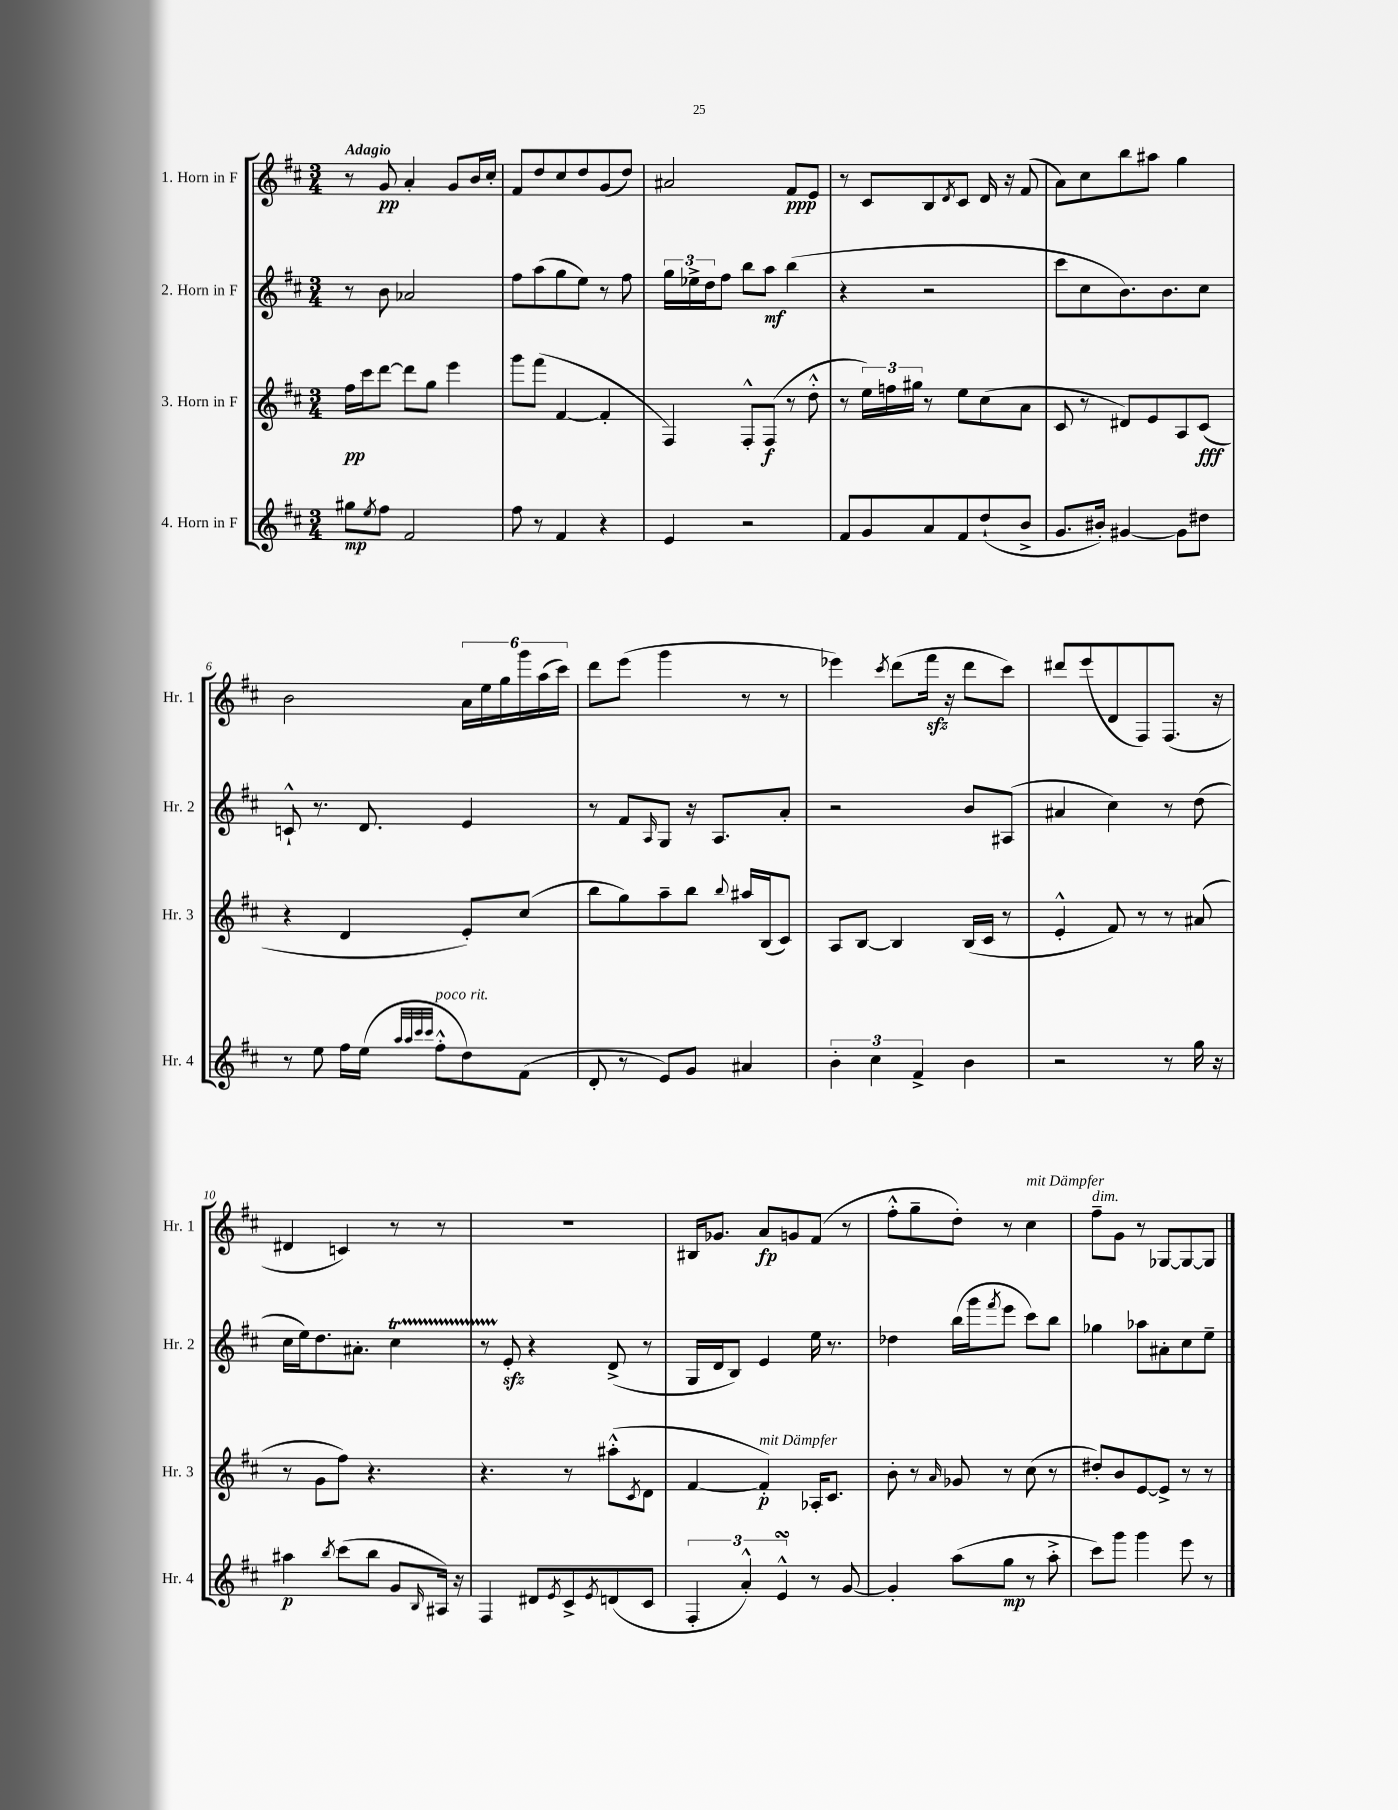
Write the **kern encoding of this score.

**kern	**dynam	**kern	**dynam	**kern	**dynam	**kern	**dynam
*part4	*part4	*part3	*part3	*part2	*part2	*part1	*part1
*staff4	*staff4	*staff3	*staff3	*staff2	*staff2	*staff1	*staff1
*I"4. Horn in F	*	*I"3. Horn in F	*	*I"2. Horn in F	*	*I"1. Horn in F	*
*I'Hr. 4	*	*I'Hr. 3	*	*I'Hr. 2	*	*I'Hr. 1	*
*clefG2	*	*clefG2	*	*clefG2	*	*clefG2	*
*k[f#c#]	*	*k[f#c#]	*	*k[f#c#]	*	*k[f#c#]	*
*M3/4	*	*M3/4	*	*M3/4	*	*M3/4	*
=1	=1	=1	=1	=1	=1	=1	=1
!	!	!	!	!	!	!LO:TX:a:B:t=Adagio	!
8gg#X\L	mp	16ff#\LL	pp	8r	.	8r	.
.	.	16ccc#\J	.	.	.	.	.
8qee/	.	.	.	.	.	.	.
8ff#\J	.	[8ddd\J	.	8b\	.	8g/	pp
2f#/	.	8ddd\L]	.	2a-X/	.	4a'/	.
.	.	8gg\J	.	.	.	.	.
.	.	4eee\	.	.	.	8g/L	.
.	.	.	.	.	.	16b/L	.
.	.	.	.	.	.	16cc#'/JJ	.
=2	=2	=2	=2	=2	=2	=2	=2
8ff#\	.	8ggg\L	.	8ff#\L	.	8f#/L	.
8r	.	(8fff#\J	.	(8aa\	.	8dd/	.
4f#/	.	[4f#/	.	8gg\	.	8cc#/	.
.	.	.	.	8ee\J)	.	8dd/	.
4r	.	4f#'/]	.	8r	.	(8g/	.
.	.	.	.	8ff#\	.	8dd/J)	.
=3	=3	=3	=3	=3	=3	=3	=3
4e/	.	4F#/)	.	24gg\LL	.	2a#X/	.
.	.	.	.	24ee-X^\	.	.	.
.	.	.	.	24dd\J	.	.	.
.	.	.	.	8ff#\J	.	.	.
2r	.	8F#'^^/L	.	8bb\L	.	.	.
.	.	(8F#/J	f	8aa\J	mf	.	.
.	.	8r	.	(4bb\	.	8f#/L	ppp
.	.	8dd'^^\	.	.	.	8e/J	.
=4	=4	=4	=4	=4	=4	=4	=4
8f#/L	.	8r	.	4r	.	8r	.
8g/	.	24ee\LL)	.	.	.	8c#/L	.
.	.	24ffn\	.	.	.	.	.
.	.	24gg#X\JJ	.	.	.	.	.
8a/	.	8r	.	2r	.	8B/	.
.	.	.	.	.	.	8qd/	.
8f#/	.	8ee\L	.	.	.	8c#/J	.
(8dd`/	.	(8cc#\	.	.	.	16d/	.
.	.	.	.	.	.	16r	.
8b^/J	.	8a\J	.	.	.	(8f#/	.
=5	=5	=5	=5	=5	=5	=5	=5
8.g/L	.	8c#/	.	8ccc#\L	.	8a\L)	.
.	.	8r	.	8cc#\	.	8cc#\	.
16b#X'/Jk)	.	.	.	.	.	.	.
[4g#X/	.	8d#X/L)	.	8.b\)	.	8bb\	.
.	.	8e/	.	.	.	8aa#X\J	.
.	.	.	.	8.b\	.	.	.
8g#\L]	.	8A/	.	.	.	4gg\	.
8dd#X\J	.	(8c#/J	fff	8cc#\J	.	.	.
!!LO:LB:g=z
=6	=6	=6	=6	=6	=6	=6	=6
8r	.	4r	.	8cn`^^/	.	2b\	.
8ee\	.	.	.	8.r	.	.	.
16ff#\LL	.	4d/	.	.	.	.	.
(16ee\JJ	.	.	.	8.d/	.	.	.
32qqaa/LLL	.	.	.	.	.	.	.
32qqaa/	.	.	.	.	.	.	.
32qqccc#/	.	.	.	.	.	.	.
32qqccc#/JJJ	.	.	.	.	.	.	.
!LO:TX:a:i:t=poco rit.	!	!	!	!	!	!	!
8ff#'^^\L	.	.	.	.	.	.	.
8dd\)	.	8e'/L)	.	4e/	.	24a\LL	.
.	.	.	.	.	.	24ee\	.
.	.	.	.	.	.	24gg\	.
(8f#\J	.	(8cc#/J	.	.	.	24ggg\	.
.	.	.	.	.	.	(24aa\	.
.	.	.	.	.	.	24ccc#\JJ)	.
=7	=7	=7	=7	=7	=7	=7	=7
8d'/	.	8bb\L	.	8r	.	8ddd\L	.
8r	.	8gg\)	.	8f#/L	.	(8eee\J	.
.	.	.	.	16qqA/	.	.	.
8e/L)	.	8aa~\	.	8G/J	.	4ggg\	.
8g/J	.	8bb\J	.	16r	.	.	.
.	.	.	.	8.A/L	.	.	.
.	.	8qqbb/	.	.	.	.	.
4a#X/	.	16aa#X/LL	.	.	.	8r	.
.	.	(16B/J	.	.	.	.	.
.	.	8c#/J)	.	8a'/J	.	8r	.
=8	=8	=8	=8	=8	=8	=8	=8
6b'\	.	8A/L	.	2r	.	4eee-X\)	.
.	.	[8B/J	.	.	.	.	.
6cc#\	.	.	.	.	.	.	.
.	.	.	.	.	.	8qccc#/	.
.	.	4B/]	.	.	.	(8ddd\L	.
6f#^/	.	.	.	.	.	.	.
.	.	.	.	.	.	16fff#zz\Jk	.
.	.	.	.	.	.	16r	.
4b\	.	(16B/LL	.	8b/L	.	8ddd\L	.
.	.	16c#/JJ	.	.	.	.	.
.	.	8r	.	(8A#X/J	.	8ccc#\J)	.
=9	=9	=9	=9	=9	=9	=9	=9
2r	.	4e'^^/	.	4a#X/	.	8ddd#X/L	.
.	.	.	.	.	.	(8eee/	.
.	.	8f#/)	.	4cc#\)	.	8d/	.
.	.	8r	.	.	.	8F#/)	.
8r	.	8r	.	8r	.	(8.F#/J	.
16gg\	.	(8a#X/	.	(8dd\	.	.	.
16r	.	.	.	.	.	16r	.
!!LO:LB:g=z
=10	=10	=10	=10	=10	=10	=10	=10
4aa#X\	p	8r	.	16cc#\LL	.	4d#X/	.
.	.	.	.	16ee\J)	.	.	.
.	.	8g\L	.	8.dd\	.	.	.
8qbb/	.	.	.	.	.	.	.
(8ccc#\L	.	8ff#\J)	.	.	.	4cn/)	.
.	.	.	.	8.a#X'\J	.	.	.
8bb\J	.	4.r	.	.	.	.	.
8g/L	.	.	.	4cc#t\	.	8r	.
16qqB/	.	.	.	.	.	.	.
16A#X/Jk)	.	.	.	.	.	8r	.
16r	.	.	.	.	.	.	.
=11	=11	=11	=11	=11	=11	=11	=11
4F#/	.	4.r	.	8r	.	2.r	.
.	.	.	.	8ezz'/	.	.	.
8d#X/L	.	.	.	4r	.	.	.
8qe/	.	.	.	.	.	.	.
8c#^/	.	8r	.	.	.	.	.
8qe/	.	.	.	.	.	.	.
(8dn/	.	(8aa#X'^^\L	.	(8d^/	.	.	.
.	.	8qc#/	.	.	.	.	.
8c#/J	.	8d\J	.	8r	.	.	.
=12	=12	=12	=12	=12	=12	=12	=12
6F#'/	.	[4f#/	.	16G/LL	.	16B#X/KL	.
.	.	.	.	16d/J	.	8.g-X/J	.
.	.	.	.	8B/J)	.	.	.
6a'^^/)	.	.	.	.	.	.	.
!	!	!LO:TX:a:i:t=mit Dämpfer	!	!	!	!	!
.	.	4f#'/])	p	4e/	.	8a/L	fp
6esSSS^^/	.	.	.	.	.	.	.
.	.	.	.	.	.	8gn/	.
8r	.	16A-X'/KL	.	16ee\	.	(8f#/J	.
.	.	8.c#/J	.	8.r	.	.	.
[8g/	.	.	.	.	.	8r	.
=13	=13	=13	=13	=13	=13	=13	=13
4g'/]	.	8b'\	.	4dd-X\	.	8ff#'^^\L	.
.	.	8r	.	.	.	8gg~\	.
.	.	16qqa/	.	.	.	.	.
(8aa\L	.	8g-X/	.	(16bb\LL	.	8dd'\J)	.
.	.	.	.	16ggg\J	.	.	.
.	.	.	.	8qfff#/	.	.	.
8gg\J	mp	8r	.	8eee\J	.	8r	.
!	!	!	!	!	!	!LO:TX:a:i:t=mit Dämpfer	!
8r	.	(8cc#\	.	8ccc#\L)	.	4cc#\	.
8aa'^\	.	8r	.	8bb\J	.	.	.
=14	=14	=14	=14	=14	=14	=14	=14
!	!	!	!	!	!	!LO:TX:a:i:t=dim.	!
8ccc#\L)	.	8dd#X'/L)	.	4gg-X\	.	8ff#~\L	.
8ggg\J	.	8b/	.	.	.	8g\J	.
4ggg\	.	[8e/	.	8aa-X\L	.	8r	.
.	.	8e^/J]	.	8a#X'\	.	[8G-X/L	.
8eee\	.	8r	.	8cc#\	.	8G-/_	.
8r	.	8r	.	8ee~\J	.	8G-/J]	.
==	==	==	==	==	==	==	==
*-	*-	*-	*-	*-	*-	*-	*-
